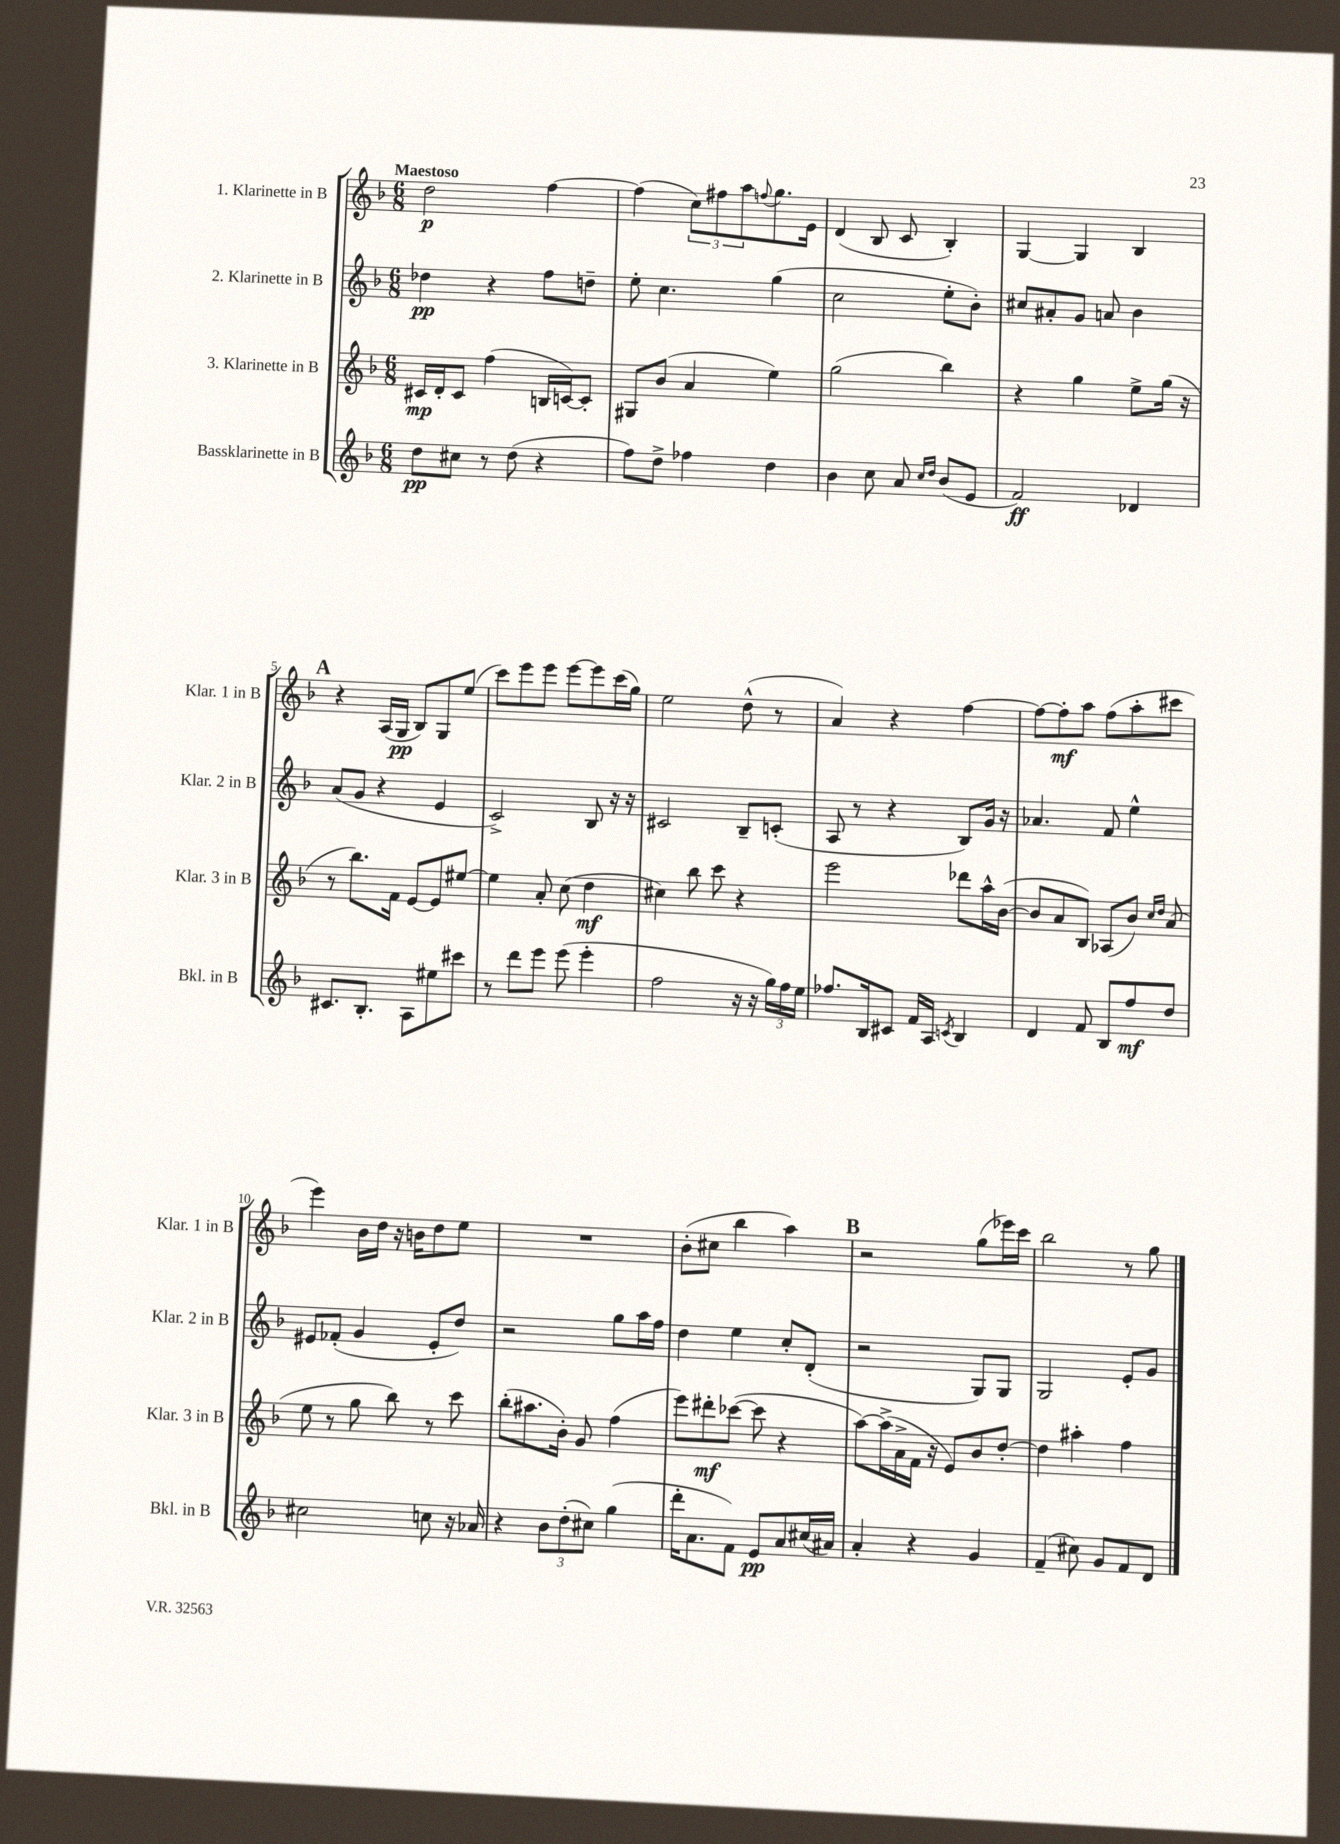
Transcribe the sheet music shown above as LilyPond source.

<<
\new StaffGroup <<
\new Staff = "s0" \with { instrumentName = "1. Klarinette in B" shortInstrumentName = "Klar. 1 in B" } {
    \clef treble \key f \major \numericTimeSignature \time 6/8 \tempo "Maestoso"
    d''2\p f''4~ |
    f''4( \tuplet 3/2 { c''8) fis''8 a''8 } \appoggiatura { f''8 } g''8. e'16 |
    d'4( bes8 c'8 bes4-.) |
    g4~ g4 bes4 |
    \mark \markup { \bold "A" } r4 a16( g16\pp bes8) g8 e''8( |
    c'''8) e'''8 e'''8 e'''8~ e'''8 c'''16( g''16) |
    e''2 d''8-^( r8 |
    a'4) r4 f''4~ |
    f''8~ f''8-.\mf a''8 f''8( a''8-. cis'''8 |
    e'''4) bes'16 d''16 r16 b'16 d''8 e''8 |
    R2. |
    bes'8-.( cis''8 bes''4 a''4) |
    \mark \markup { \bold "B" } r2 g''8( ees'''16) c'''16 |
    bes''2 r8 g''8 \bar "|." |
}
\new Staff = "s1" \with { instrumentName = "2. Klarinette in B" shortInstrumentName = "Klar. 2 in B" } {
    \clef treble \key f \major \numericTimeSignature \time 6/8
    des''4\pp r4 f''8 d''8-- |
    e''8-. c''4. g''4( |
    c''2 e''8-. bes'8-.) |
    cis''8 ais'8-. g'8 a'8 bes'4 |
    \mark \markup { \bold "A" } a'8( g'8 r4 e'4 |
    c'2->) bes8 r16 r16 |
    cis'2 bes8-- c'8-.( |
    a8 r8 r4 bes8) g'16 r16 |
    aes'4. f'8 e''4-^ |
    eis'8 fes'8-.( g'4 eis'8-. d''8) |
    r2 g''8 a''16 f''16 |
    d''4 e''4 c''8-. d'8-.( |
    \mark \markup { \bold "B" } r2 g8) g8 |
    g2 e'8-. g'8 \bar "|." |
}
\new Staff = "s2" \with { instrumentName = "3. Klarinette in B" shortInstrumentName = "Klar. 3 in B" } {
    \clef treble \key f \major \numericTimeSignature \time 6/8
    cis'16\mp d'16-. cis'8 f''4( b16 c'16~) c'8-. |
    gis8 bes'8( a'4 e''4) |
    g''2( bes''4) |
    r4 g''4 e''8-> g''16( r16 |
    \mark \markup { \bold "A" } r8 bes''8.) f'16 e'8~ e'8 eis''8~ |
    eis''4 a'8-. c''8( d''4\mf |
    cis''4) bes''8 c'''8 r4 |
    e'''2 des'''8 a''16-^ bes'16~( |
    bes'8 a'8 bes8) aes8( bes'8) \grace { c''16 d''16 } a'8( |
    e''8 r8 g''8 bes''8) r8 c'''8 |
    bes''8-.( ais''8. bes'16-.) g'8 f''4( |
    e'''8) dis'''8-.\mf ces'''8~( ces'''8 r4 |
    \mark \markup { \bold "B" } a''8~) a''16->( a'16-> f'16 r16 e'8) bes'8 d''8~-. |
    d''4 ais''4-. f''4 \bar "|." |
}
\new Staff = "s3" \with { instrumentName = "Bassklarinette in B" shortInstrumentName = "Bkl. in B" } {
    \clef treble \key f \major \numericTimeSignature \time 6/8
    d''8\pp cis''8 r8 d''8( r4 |
    f''8) d''8-> fes''4 d''4 |
    bes'4 c''8 a'8 \grace { c''16 d''16 } bes'8( e'8 |
    f'2\ff) des'4 |
    \mark \markup { \bold "A" } cis'8. bes8.-. a8 eis''8 cis'''8 |
    r8 d'''8 e'''8 e'''8( e'''4-. |
    f''2 r16 r16 \tuplet 3/2 { g''16) f''16 e''16 } |
    fes''8. bes16 cis'8 f'16 a16 \acciaccatura { c'8 } bes4 |
    d'4 f'8 bes8 f''8\mf d''8 |
    cis''2 c''8 r16 aes'16 |
    r4 \tuplet 3/2 { bes'8 d''8-.( cis''8) } g''4( |
    d'''16-. a'8. f'8) e'8\pp a'8 cis''16( ais'16) |
    \mark \markup { \bold "B" } a'4-. r4 g'4 |
    f'4--( cis''8) g'8 f'8 d'8 \bar "|." |
}
>>
>>
